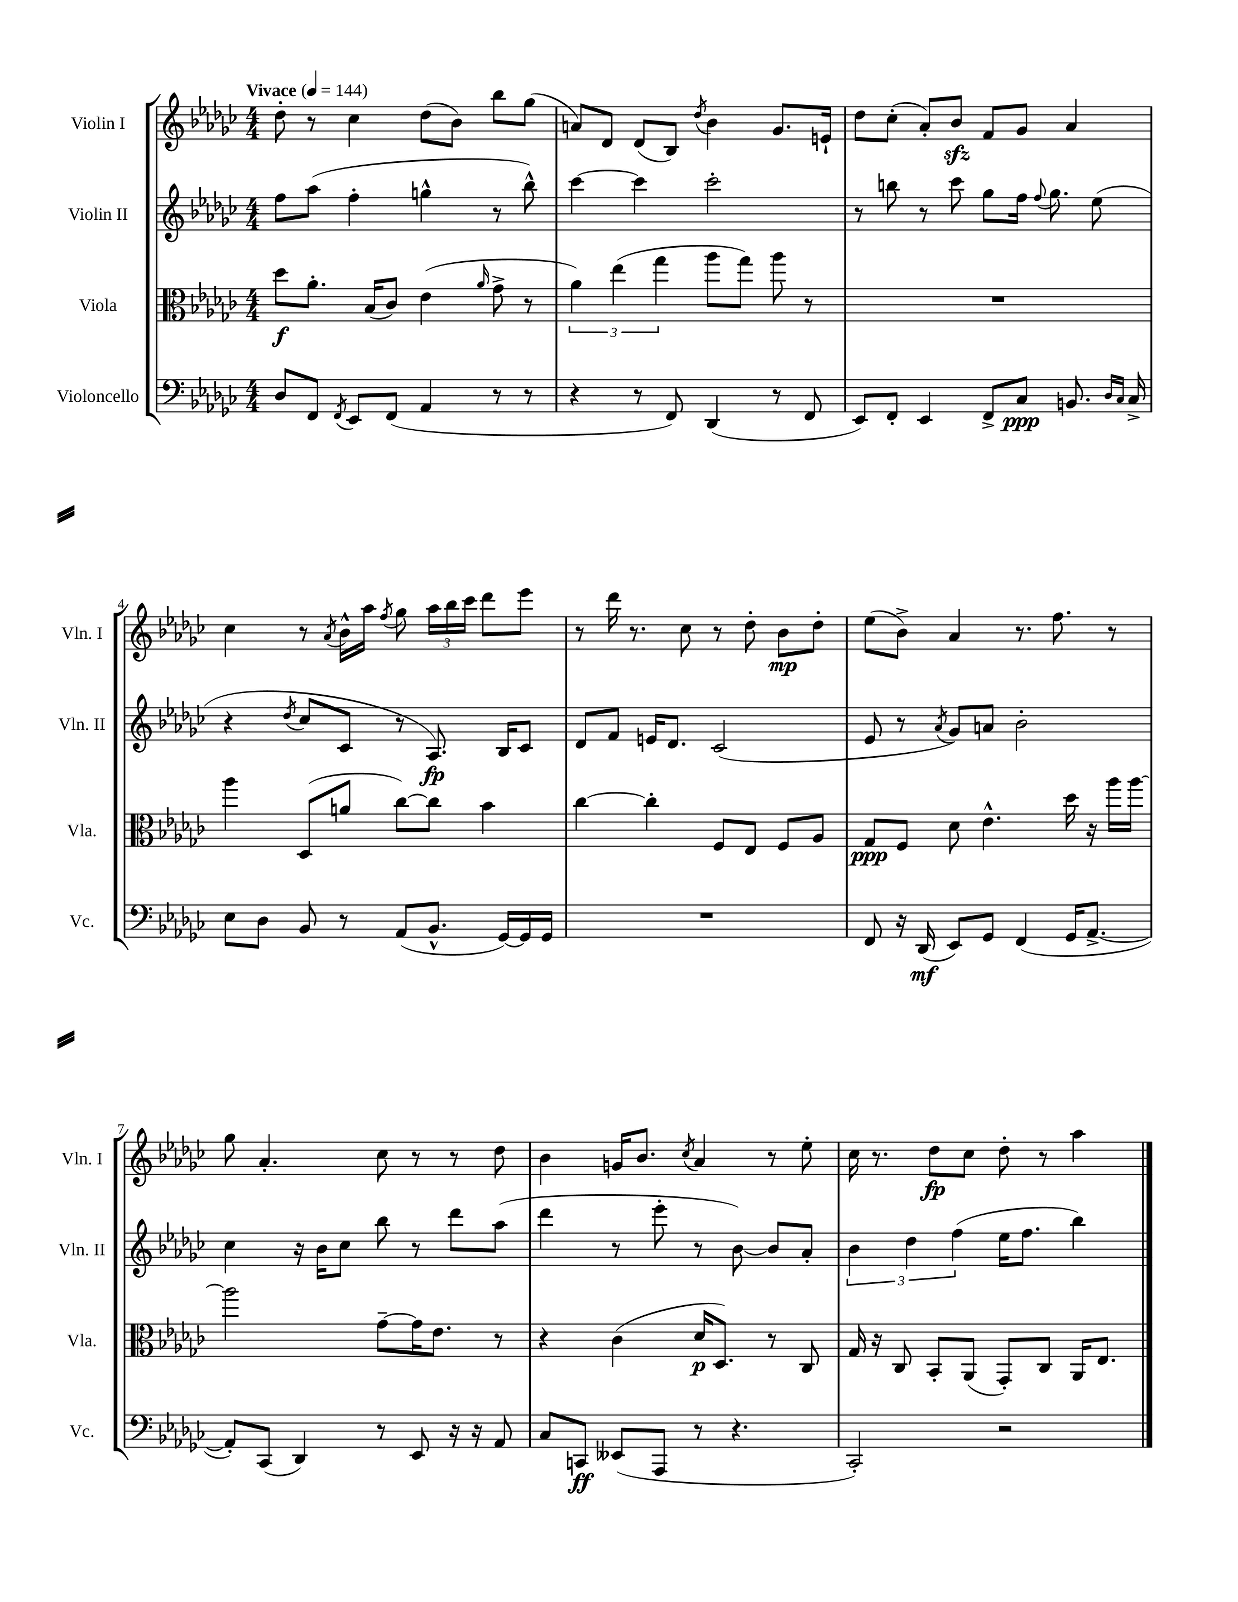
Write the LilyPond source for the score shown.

<<
\new StaffGroup <<
\new Staff = "s0" \with { instrumentName = "Violin I" shortInstrumentName = "Vln. I" } {
    \clef treble \key ges \major \numericTimeSignature \time 4/4 \tempo "Vivace" 4 = 144
    \autoBeamOff des''8-. r8 ces''4 des''8[( bes'8]) bes''8[ ges''8]( |
    a'8[) des'8] des'8[( bes8]) \acciaccatura { des''8 } bes'4 ges'8.[ e'16]-! |
    des''8[ ces''8]-.( aes'8[-.) bes'8]\sfz f'8[ ges'8] aes'4 |
    ces''4 r8 \acciaccatura { aes'8 } bes'16[-^ aes''16] \acciaccatura { f''8 } ges''8 \tuplet 3/2 { aes''16[ bes''16 ces'''16] } des'''8[ ees'''8] |
    r8 des'''16 r8. ces''8 r8 des''8-. bes'8[\mp des''8]-. |
    ees''8[( bes'8]->) aes'4 r8. f''8. r8 |
    ges''8 aes'4.-. ces''8 r8 r8 des''8 |
    bes'4 g'16[ bes'8.] \acciaccatura { ces''8 } aes'4 r8 ees''8-. |
    ces''16 r8. des''8[\fp ces''8] des''8-. r8 aes''4 \bar "|." |
}
\new Staff = "s1" \with { instrumentName = "Violin II" shortInstrumentName = "Vln. II" } {
    \clef treble \key ges \major \numericTimeSignature \time 4/4
    \autoBeamOff f''8[ aes''8]( f''4-. g''4-^ r8 bes''8-^) |
    ces'''4~ ces'''4 ces'''2-. |
    r8 b''8 r8 ces'''8 ges''8[ f''16] \appoggiatura { f''8 } ges''8. ees''8( |
    r4 \acciaccatura { des''8 } ces''8[ ces'8] r8 aes8.\fp) bes16[ ces'8] |
    des'8[ f'8] e'16[ des'8.] ces'2( |
    ees'8 r8 \acciaccatura { aes'8 } ges'8[) a'8] bes'2-. |
    ces''4 r16 bes'16[ ces''8] bes''8 r8 des'''8[ aes''8]( |
    des'''4 r8 ees'''8-. r8 bes'8~) bes'8[ aes'8]-. |
    \tuplet 3/2 { bes'4 des''4 f''4( } ees''16[ f''8.] bes''4) \bar "|." |
}
\new Staff = "s2" \with { instrumentName = "Viola" shortInstrumentName = "Vla." } {
    \clef alto \key ges \major \numericTimeSignature \time 4/4
    \autoBeamOff des''8[\f aes'8.]-. bes16[( ces'8]) ees'4( \grace { aes'16 } ges'8-> r8 |
    \tuplet 3/2 { aes'4) ees''4( ges''4 } aes''8[ ges''8]) aes''8 r8 |
    R1 |
    aes''4 des8[( a'8] ces''8[~) ces''8] bes'4 |
    ces''4~ ces''4-. f8[ ees8] f8[ aes8] |
    ges8[\ppp f8] des'8 ees'4.-^ des''16 r16 aes''16[ aes''16]~ |
    aes''2 ges'8[~-- ges'16 ees'8.] r8 |
    r4 ces'4( des'16[\p des8.]) r8 ces8 |
    ges16 r16 ces8 bes,8[-. aes,8]( ges,8[-.) ces8] aes,16[ ees8.] \bar "|." |
}
\new Staff = "s3" \with { instrumentName = "Violoncello" shortInstrumentName = "Vc." } {
    \clef bass \key ges \major \numericTimeSignature \time 4/4
    \autoBeamOff des8[ f,8] \acciaccatura { f,8 } ees,8[ f,8]( aes,4 r8 r8 |
    r4 r8 f,8) des,4( r8 f,8 |
    ees,8[) f,8]-. ees,4 f,8[-> ces8]\ppp b,8. \grace { des16[ ces16] } ces16-> |
    ees8[ des8] bes,8 r8 aes,8[( bes,8.]-^ ges,16[~) ges,16 ges,16] |
    R1 |
    f,8 r16 des,16\mf( ees,8[) ges,8] f,4( ges,16[ aes,8.]~-> |
    aes,8[-.) ces,8]( des,4) r8 ees,8 r16 r16 aes,8 |
    ces8[ c,8]\ff eeses,8[( aes,,8] r8 r4. |
    ces,2-.) r2 \bar "|." |
}
>>
>>
